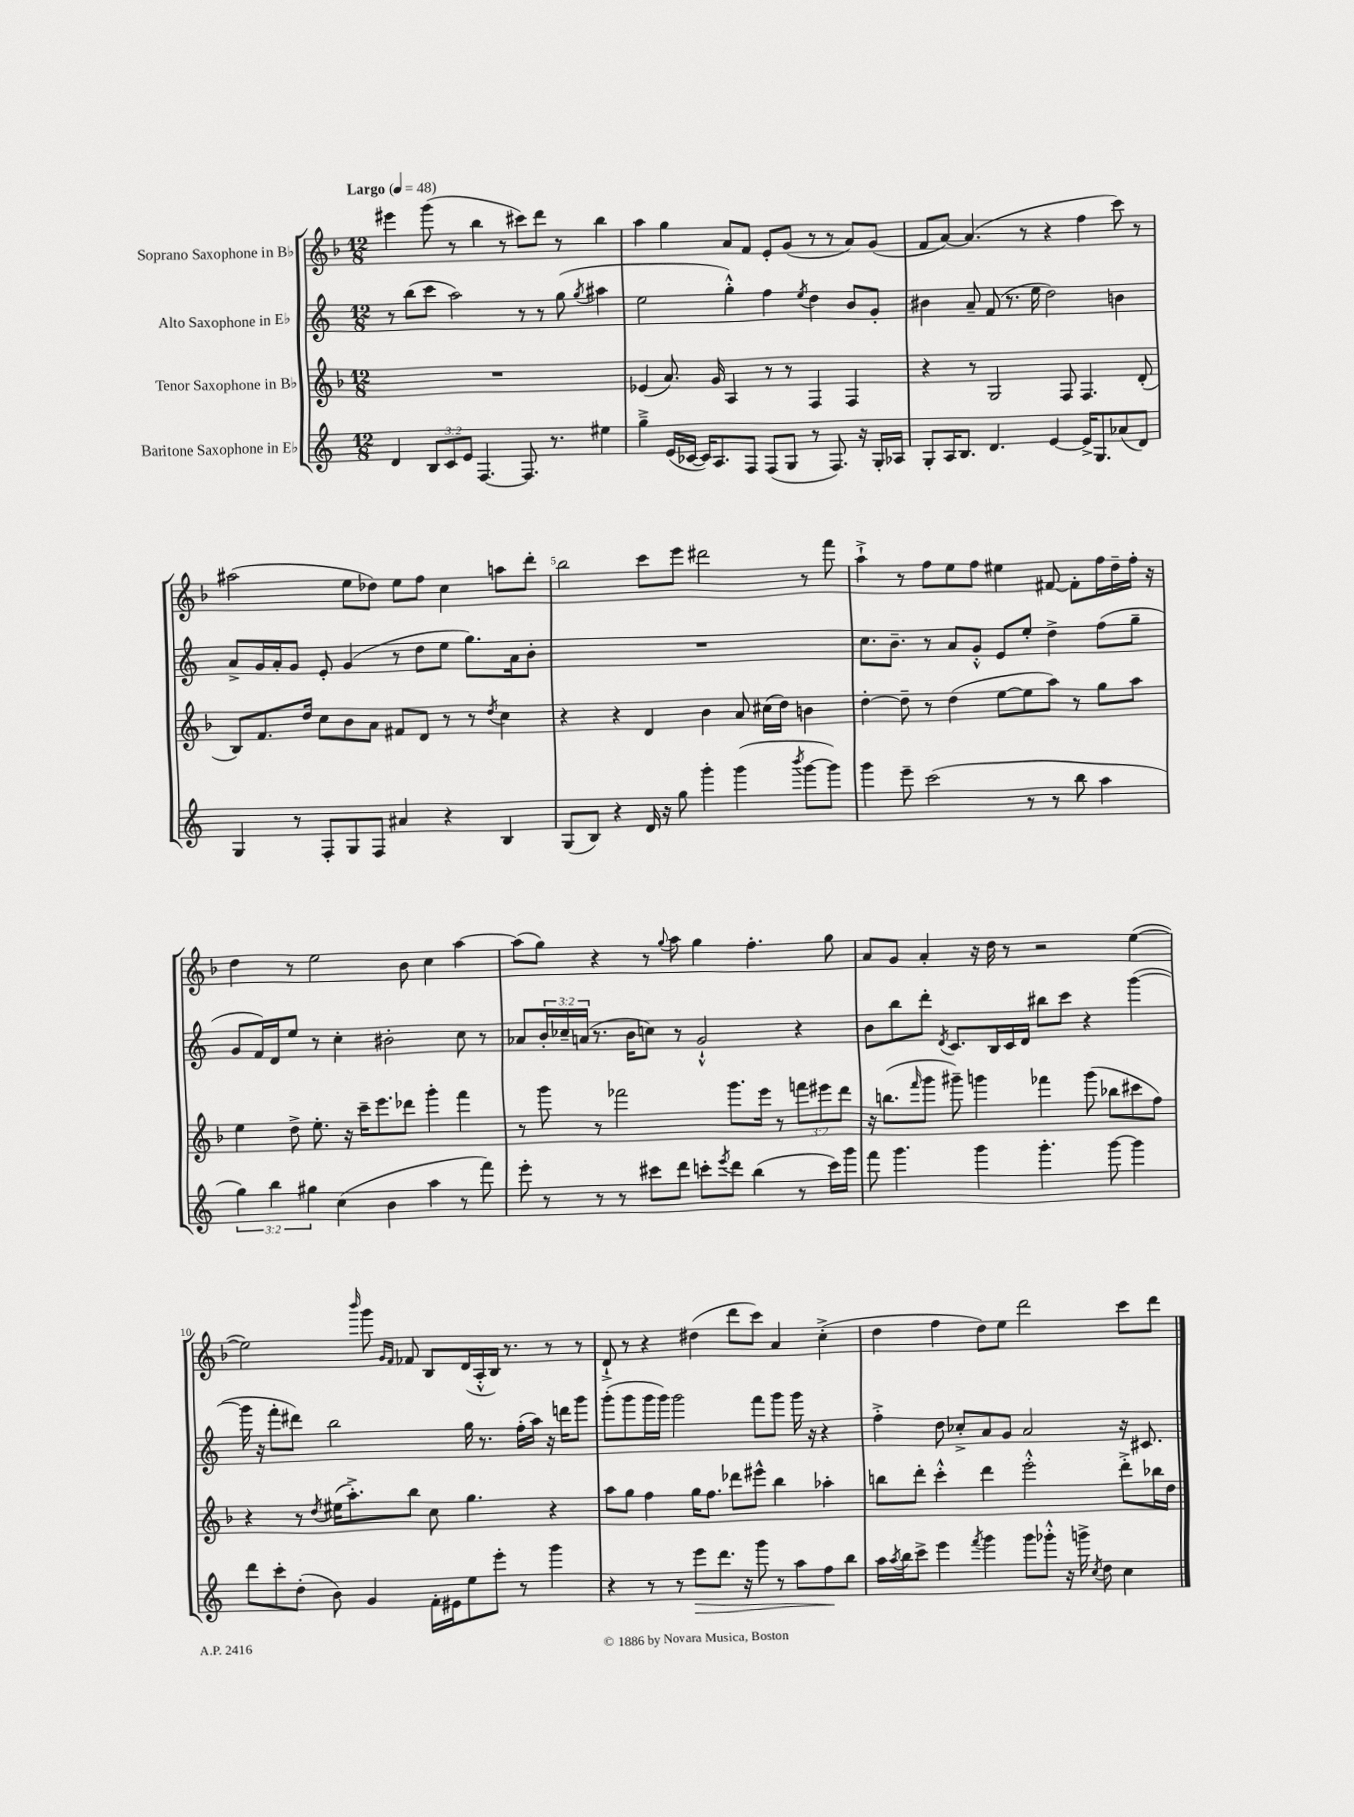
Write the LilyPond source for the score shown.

<<
\new StaffGroup <<
\new Staff = "s0" \with { instrumentName = "Soprano Saxophone in Bb" } {
    \clef treble \key f \major \numericTimeSignature \time 12/8 \tempo "Largo" 4 = 48
    eis'''4 g'''8( r8 bes''4 r8 cis'''8) d'''8 r8 bes''4 |
    a''4 g''4 a'8 f'8 e'8-. g'8( r8 r8 a'8) g'8( |
    f'8 a'8~) a'4.( r8 r4 f''4 c'''8) r8 |
    ais''2( e''8 des''8) e''8 f''8 c''4 a''8 d'''8-. |
    bes''2 c'''8 e'''8 dis'''2 r8 f'''8 |
    a''4-!-> r8 f''8 e''8 f''8 eis''4 fis'8~ fis'8-. f''16 d''16-- f''16-. r16 |
    d''4 r8 e''2 bes'8 c''4 a''4~ |
    a''8( g''8) r4 r8 \appoggiatura { g''8 } a''8 g''4 f''4.-. g''8 |
    a'8 g'8 a'4-. r16 d''16 r8 r2 e''4~( |
    e''2) \grace { bes'''16 } g'''8 \grace { g'16 f'16 } fes'8 bes8 d'16( a16-.-^ bes16) r8. r8 r8 |
    d'8-!-> r8 r4 dis''4( d'''8 c'''8) a'4 c''4-.->( |
    d''4 f''4 d''8) e''8 d'''2 c'''8 d'''8 \bar "|." |
}
\new Staff = "s1" \with { instrumentName = "Alto Saxophone in Eb" } {
    \clef treble \key c \major \numericTimeSignature \time 12/8 \override Staff.TupletNumber.text = #tuplet-number::calc-fraction-text
    r8 b''8( c'''8 a''2) r8 r8 g''8( \acciaccatura { g''8 } ais''4 |
    e''2 g''4-.-^) f''4 \acciaccatura { e''8 } d''4 b'8 g'8-. |
    bis'4 a'8-- f'8( r8. e''16 d''2) b'4 |
    a'8-> g'16 a'16-. g'8 e'8-. g'4( r8 d''8 e''8 g''8.) a'16 b'8-. |
    R1. |
    c''8. b'8.-- r8 a'8 g'8-.-^ e'8 e''8-. d''4-> f''8( g''8-- |
    g'8 f'16) d'16 e''8 r8 c''4-. bis'2-. c''8 r8 |
    aes'8 \tuplet 3/2 { b'16-. ces''16-- a'16( } r8. b'16 c''8) r8 g'2-!-^ r4 |
    b'8 b''8 d'''8-. \acciaccatura { d'8 } c'8. b16 c'16 d'16 bis''8 c'''8 r4 g'''4~( |
    g'''16 r16 f'''8-. dis'''8) b''2 g''16 r8. f''16-.( a''16) r16 d'''16 g'''8 |
    g'''8-.( g'''8 g'''16 g'''16) g'''2 f'''8 g'''8 g'''16 r16 r4 |
    f''4-.-> d''8 ces''8-.-> a'8 g'8 a'2 r16 cis'8. \bar "|." |
}
\new Staff = "s2" \with { instrumentName = "Tenor Saxophone in Bb" } {
    \clef treble \key f \major \numericTimeSignature \time 12/8 \override Staff.TupletNumber.text = #tuplet-number::calc-fraction-text
    R1. |
    ees'4( a'8.) g'16 a4 r8 r8 f4 f4 |
    r4 r8 g2 f8 f4. d'8-.( |
    bes8) f'8. d''16 c''8 bes'8 a'8 fis'8 d'8 r8 r8 \acciaccatura { d''8 } c''4 |
    r4 r4 d'4 bes'4 a'8 cis''16( d''16) b'4 |
    d''4~-. d''8-- r8 d''4( e''8~ e''8 a''8) r8 g''8 a''8 |
    e''4 d''8-> e''8.-. r16 c'''16-- e'''8. des'''8 g'''4-. f'''4 |
    r8 g'''8 r8 fes'''2 g'''8. e'''16 r8 \tuplet 3/2 { f'''8 eis'''8 d'''8 } |
    r16 b''8.( \grace { f'''16 } g'''8 gis'''8--) g'''4 fes'''4 g'''8( bes''8 cis'''8 f''8) |
    r4 r8 \acciaccatura { d''8 } eis''16( a''8.-.->) bes''8 c''8 g''4. r4 |
    a''8 g''8 f''4 g''16 f''8. des'''8 eis'''8-^ bes''4 aes''4-. |
    b''8 d'''8-. c'''4-.-^ d'''4 e'''2-.-^ d'''8-.-> bes''16 d''16 \bar "|." |
}
\new Staff = "s3" \with { instrumentName = "Baritone Saxophone in Eb" } {
    \clef treble \key c \major \numericTimeSignature \time 12/8 \override Staff.TupletNumber.text = #tuplet-number::calc-fraction-text
    d'4 \tuplet 3/2 { b8 c'8 e'8 } f4.~ f8. r8. eis''4 |
    g''4---> e'16( ces'16~ ces'16) a8. f8 f8( g8 r8 f8.) r16 g16-. aes16 |
    g8-. a16 b8. d'4. e'4~ e'16-> g8. aes'8( d'8) |
    g4 r8 f8-. g8 f8 ais'4 r4 b4 |
    g8( b8) r4 d'16 r16 g''8 g'''4-. g'''4( \acciaccatura { b'''8 } g'''8~ g'''8) |
    g'''4 e'''8-- c'''2( r8 r8 b''8 a''4 |
    \tuplet 3/2 { g''4) b''4 gis''4 } c''4( b'4 a''4 r8 f'''8) |
    e'''8-. r8 r8 r8 cis'''8 d'''8 c'''8-. \acciaccatura { e'''8 } d'''8 b''4( r8 c'''16) g'''16 |
    f'''8 g'''4. g'''4 g'''4.-. g'''8~ g'''4 |
    d'''8 c'''8-. d''8-.( b'8) g'4 f'16-. eis'16 e''8 e'''8-. r8 g'''4 |
    r4 r8 r8 e'''8\> d'''8. r16 g'''8 r8 a''8 f''8\! b''8 |
    a''16 \acciaccatura { a''8 } b''16 c'''8-> e'''4 \acciaccatura { f'''8 } g'''4 g'''8 ges'''8-.-^ r16 g'''16-> \acciaccatura { c''8 } d''8 c''4 \bar "|." |
}
>>
>>
\layout { \context { \Score \override BarNumber.break-visibility = ##(#f #t #t) barNumberVisibility = #(every-nth-bar-number-visible 5) } }
